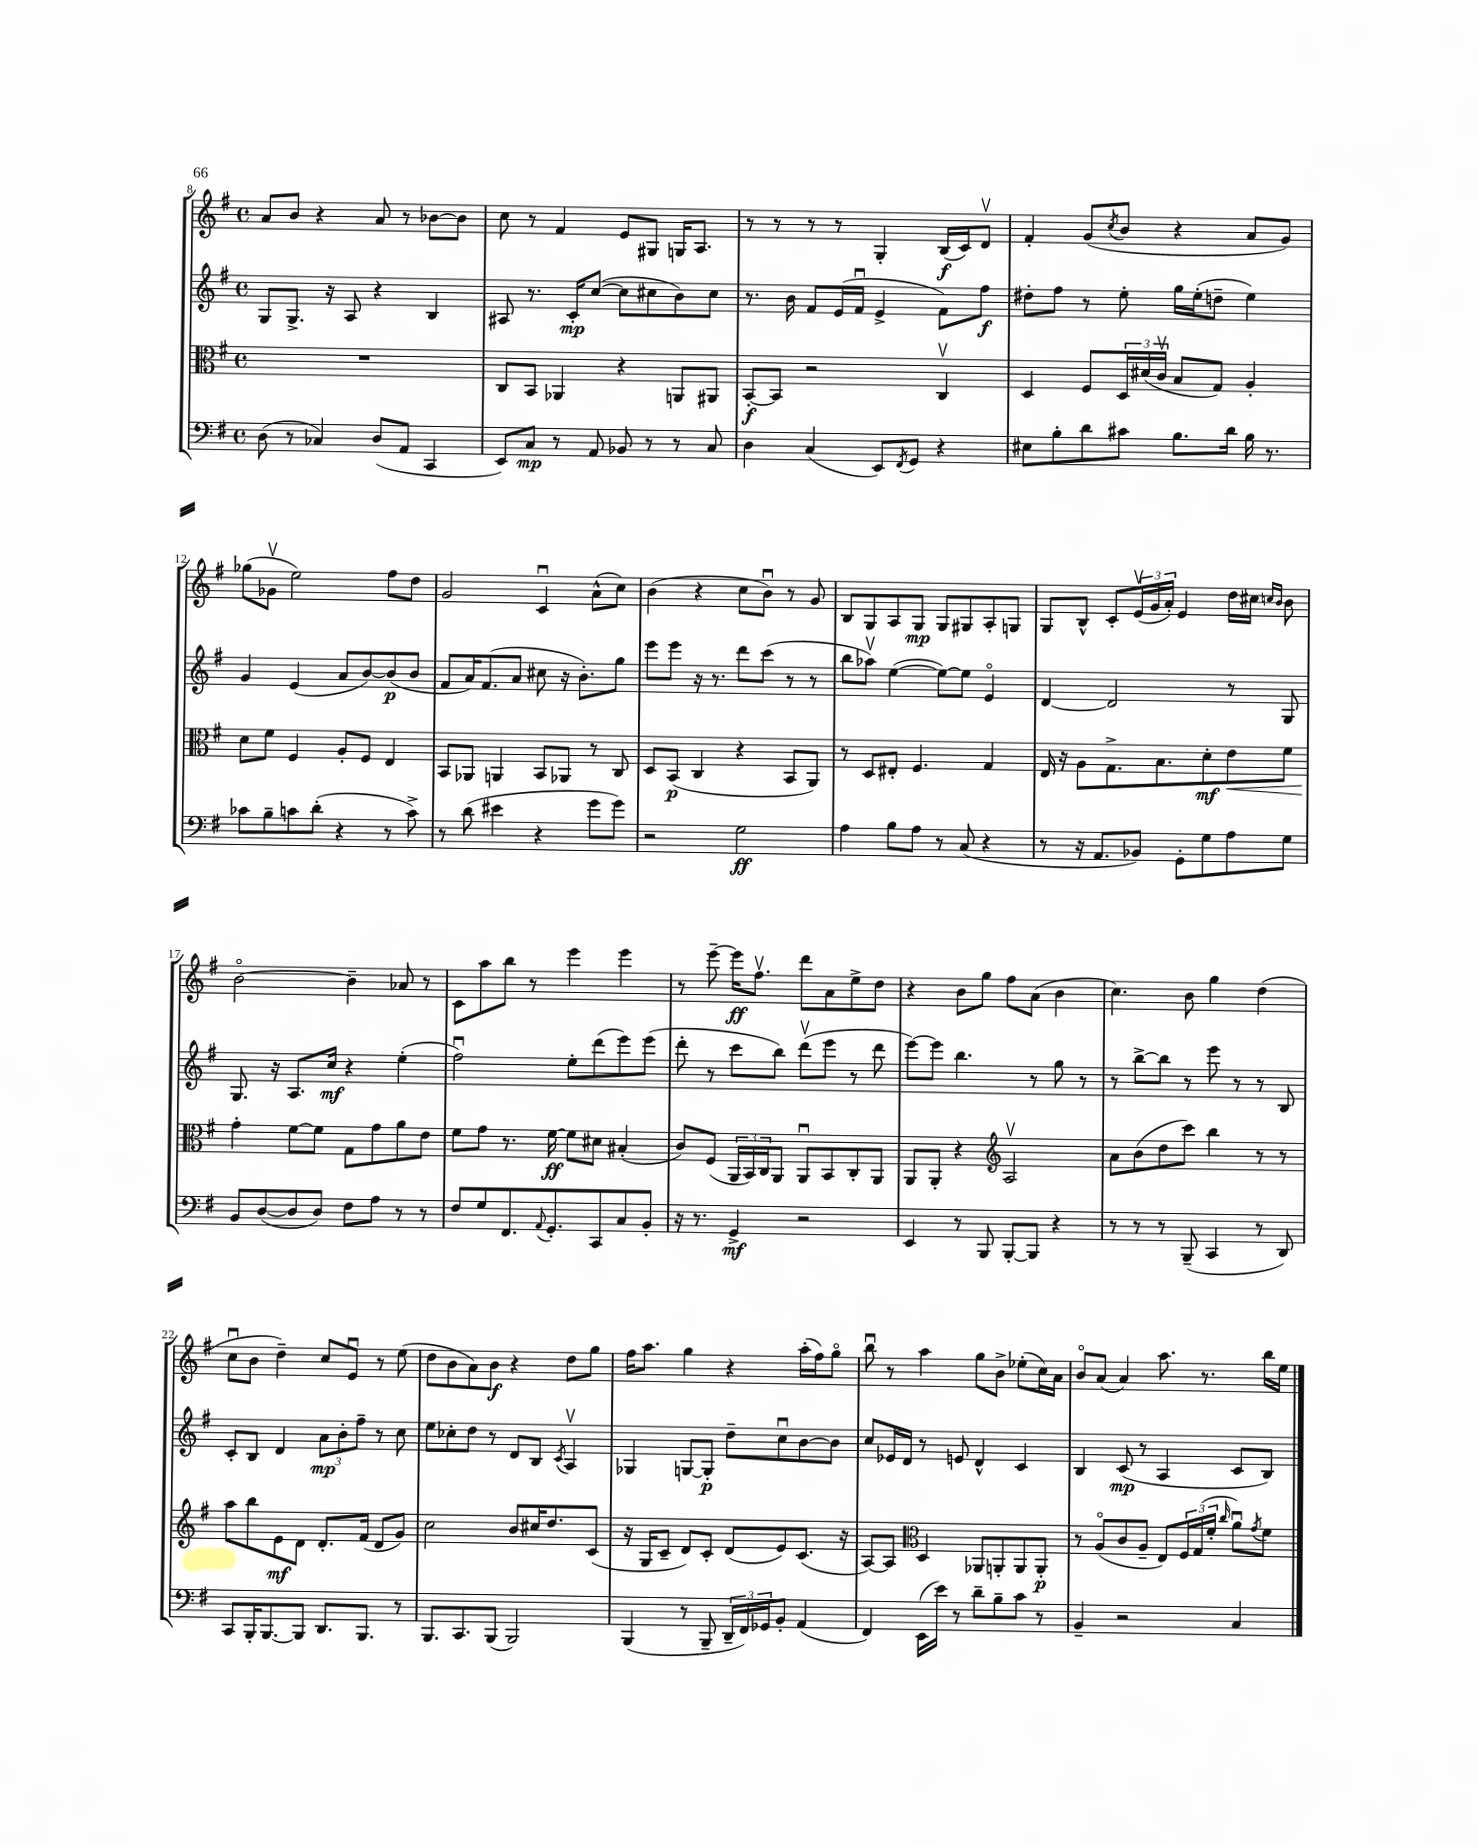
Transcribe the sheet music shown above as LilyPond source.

<<
\new StaffGroup <<
\new Staff = "s0" {
    \clef treble \key g \major \defaultTimeSignature \time 4/4
    a'8 b'8 r4 a'8 r8 bes'8~ bes'8 |
    c''8 r8 fis'4 e'8 gis8 g16 a8. |
    r8 r8 r8 r8 g4-. b16\f( c'16) d'8\upbow |
    fis'4-. g'8( \acciaccatura { c''8 } b'8 r4 a'8 g'8) |
    ges''8( ges'8\upbow e''2) fis''8 d''8 |
    g'2 c'4\downbow a'8-^( c''8) |
    b'4( r4 c''8 b'8\downbow) r8 g'8 |
    b8 g8 a8 g8\mp g8 gis8 a8-. g8 |
    g8 b8-^ c'8-. \tuplet 3/2 { e'16\upbow( g'16 a'16-.) } e'4 d''16 cis''16 \grace { c''16 b'16 } b'8 |
    b'2~\flageolet b'4-- aes'8 r8 |
    c'8 a''8 b''8 r8 e'''4 e'''4 |
    r8 e'''8~-- e'''16\ff fis''8.\upbow d'''8 a'8 e''8-> d''8 |
    r4 b'8 g''8 fis''8 a'8( b'4 |
    c''4.) b'8 g''4 d''4( |
    c''8\downbow b'8 d''4--) c''8 e'8\downbow r8 e''8( |
    d''8 b'8 a'8) b'8\f r4 d''8 g''8 |
    fis''16 a''8. g''4 r4 a''16-.( fis''16) g''8\flageolet |
    b''8\downbow r8 a''4 g''8 b'8-> ees''8-.( c''16) a'16 |
    b'8\flageolet a'8( a'4) a''8. r8. b''16 e''16 \bar "|." |
}
\new Staff = "s1" {
    \clef treble \key g \major \defaultTimeSignature \time 4/4
    g8 g8.-> r16 a8 r4 b4 |
    ais8 r8. c'16-.\mp c''8~( c''8 cis''8 b'8) cis''8 |
    r8. b'16 fis'8 e'16( fis'16\downbow e'4-> fis'8) fis''8\f |
    dis''8-. fis''8 r8 e''8-. g''16 e''16-.( d''8-- e''4) |
    g'4 e'4( a'8 b'8~) b'8\p( b'8 |
    fis'8 a'16) fis'8.( a'8 cis''8 r16 b'8.-.) g''8 |
    e'''8 e'''8 r16 r8. d'''8 c'''8( r8 r8 |
    b''8 aes''8\upbow) e''4~( e''8~) e''8 e'4\flageolet |
    d'4~ d'2 r8 g8 |
    g8. r16 a8. c''16\mf r4 e''4-.( |
    fis''2\downbow) e''8-. d'''8( e'''8) e'''8( |
    d'''8-. r8 c'''8 b''8) d'''8\upbow( e'''8 r8 d'''8 |
    e'''8~) e'''8 b''4. r8 g''8 r8 |
    r8 b''8~-> b''8 r8 e'''8 r8 r8 b8 |
    c'8-. b8 d'4 \tuplet 3/2 { a'8\mp b'8-. fis''8-- } r8 c''8 |
    e''8 ces''8-. d''8 r8 d'8 b8 \acciaccatura { c'8 } a4\upbow |
    ges4 g8~ g8-.\p d''8-- c''8\downbow b'8~ b'8 |
    c''8 ees'16 d'16 r8 e'8 d'4-^ c'4 |
    b4 c'8\mp( r8 a4 c'8 b8) \bar "|." |
}
\new Staff = "s2" {
    \clef alto \key g \major \defaultTimeSignature \time 4/4
    R1 |
    c8 b,8 aes,4 r4 a,8 ais,8 |
    b,8~-.\f b,8 r2 c4\upbow |
    d4 fis8 \tuplet 3/2 { d16 dis'16( c'16\upbow } b8 g8) a4-. |
    d'8 fis'8 fis4 a8-. fis8 e4 |
    b,8 aes,8 a,4 b,8 aes,8 r8 c8 |
    d8 b,8\p( c4 r4 b,8 a,8) |
    r8 d8 eis8-. fis4. g4 |
    e16 r16 a8 g8.-> b8. d'8-.\mf e'8\< fis'8 |
    g'4-.\! fis'8~ fis'8 g8 g'8 a'8 e'8 |
    fis'8 g'8 r8. fis'16~\ff fis'8 dis'8 bis4-.( |
    c'8) fis8( \tuplet 3/2 { a,16 b,16) c16 } a,8 a,8\downbow b,8 c8-. a,8 |
    a,8 a,8-. r4 \clef treble a2\upbow |
    a'8 b'8( d''8 c'''8) b''4 r8 r8 |
    a''8 b''8 e'8\mf d'8 d'8.-. fis'16( d'8 g'8) |
    c''2 b'8 cis''16 d''8. c'8( |
    r16 g16 c'8-- d'8) c'8-. d'8( e'8) c'8.( r16 |
    a8~) a8 \clef alto d4 aes,8 a,8-. a,8 a,8-.\p |
    r8 a8\flageolet( c'8 a8-- e8) \tuplet 3/2 { fis16 g16( fis'16-. } \grace { c''16 } a'8\downbow) \acciaccatura { g'8 } fis'8 \bar "|." |
}
\new Staff = "s3" {
    \clef bass \key g \major \defaultTimeSignature \time 4/4
    d8( r8 ces4) d8( a,8 c,4 |
    e,8) c8\mp r8 a,8 bes,8 r8 r8 c8 |
    d4 c4( e,8) \acciaccatura { fis,8 } g,8 r4 |
    eis8 b8-. d'8 cis'8 b8. d'16 b16 r8. |
    ces'8 b8-- c'8 d'8-.( r4 r8 c'8->) |
    r8 d'8( eis'4 r4 g'8 g'8) |
    r2 g2\ff |
    a4 b8 a8 r8 c8( r4 |
    r8 r16 a,8. bes,8) g,8-. g8 a8 g8 |
    b,8 d8~( d8 d8) fis8 a8 r8 r8 |
    fis8 g8 fis,8. \appoggiatura { a,8 } g,8.-. c,8 c8 b,8-. |
    r16 r8. g,4->\mf r2 |
    e,4 r8 b,,8 b,,8~-. b,,8 r4 |
    r8 r8 r8 b,,8--( c,4 r8 d,8) |
    c,8 b,,16-. b,,8.~ b,,8 d,8. b,,8. r8 |
    b,,8. c,8. b,,8( b,,2) |
    b,,4( r8 b,,8-- \tuplet 3/2 { d,16-- fis,16) ges,16 } b,8-. a,4( |
    fis,4) e,16( e'16) r8 d'8-- b8-- c'8 r8 |
    b,4-- r2 c4 \bar "|." |
}
>>
>>
\layout { \context { \Score currentBarNumber = #8 } }
